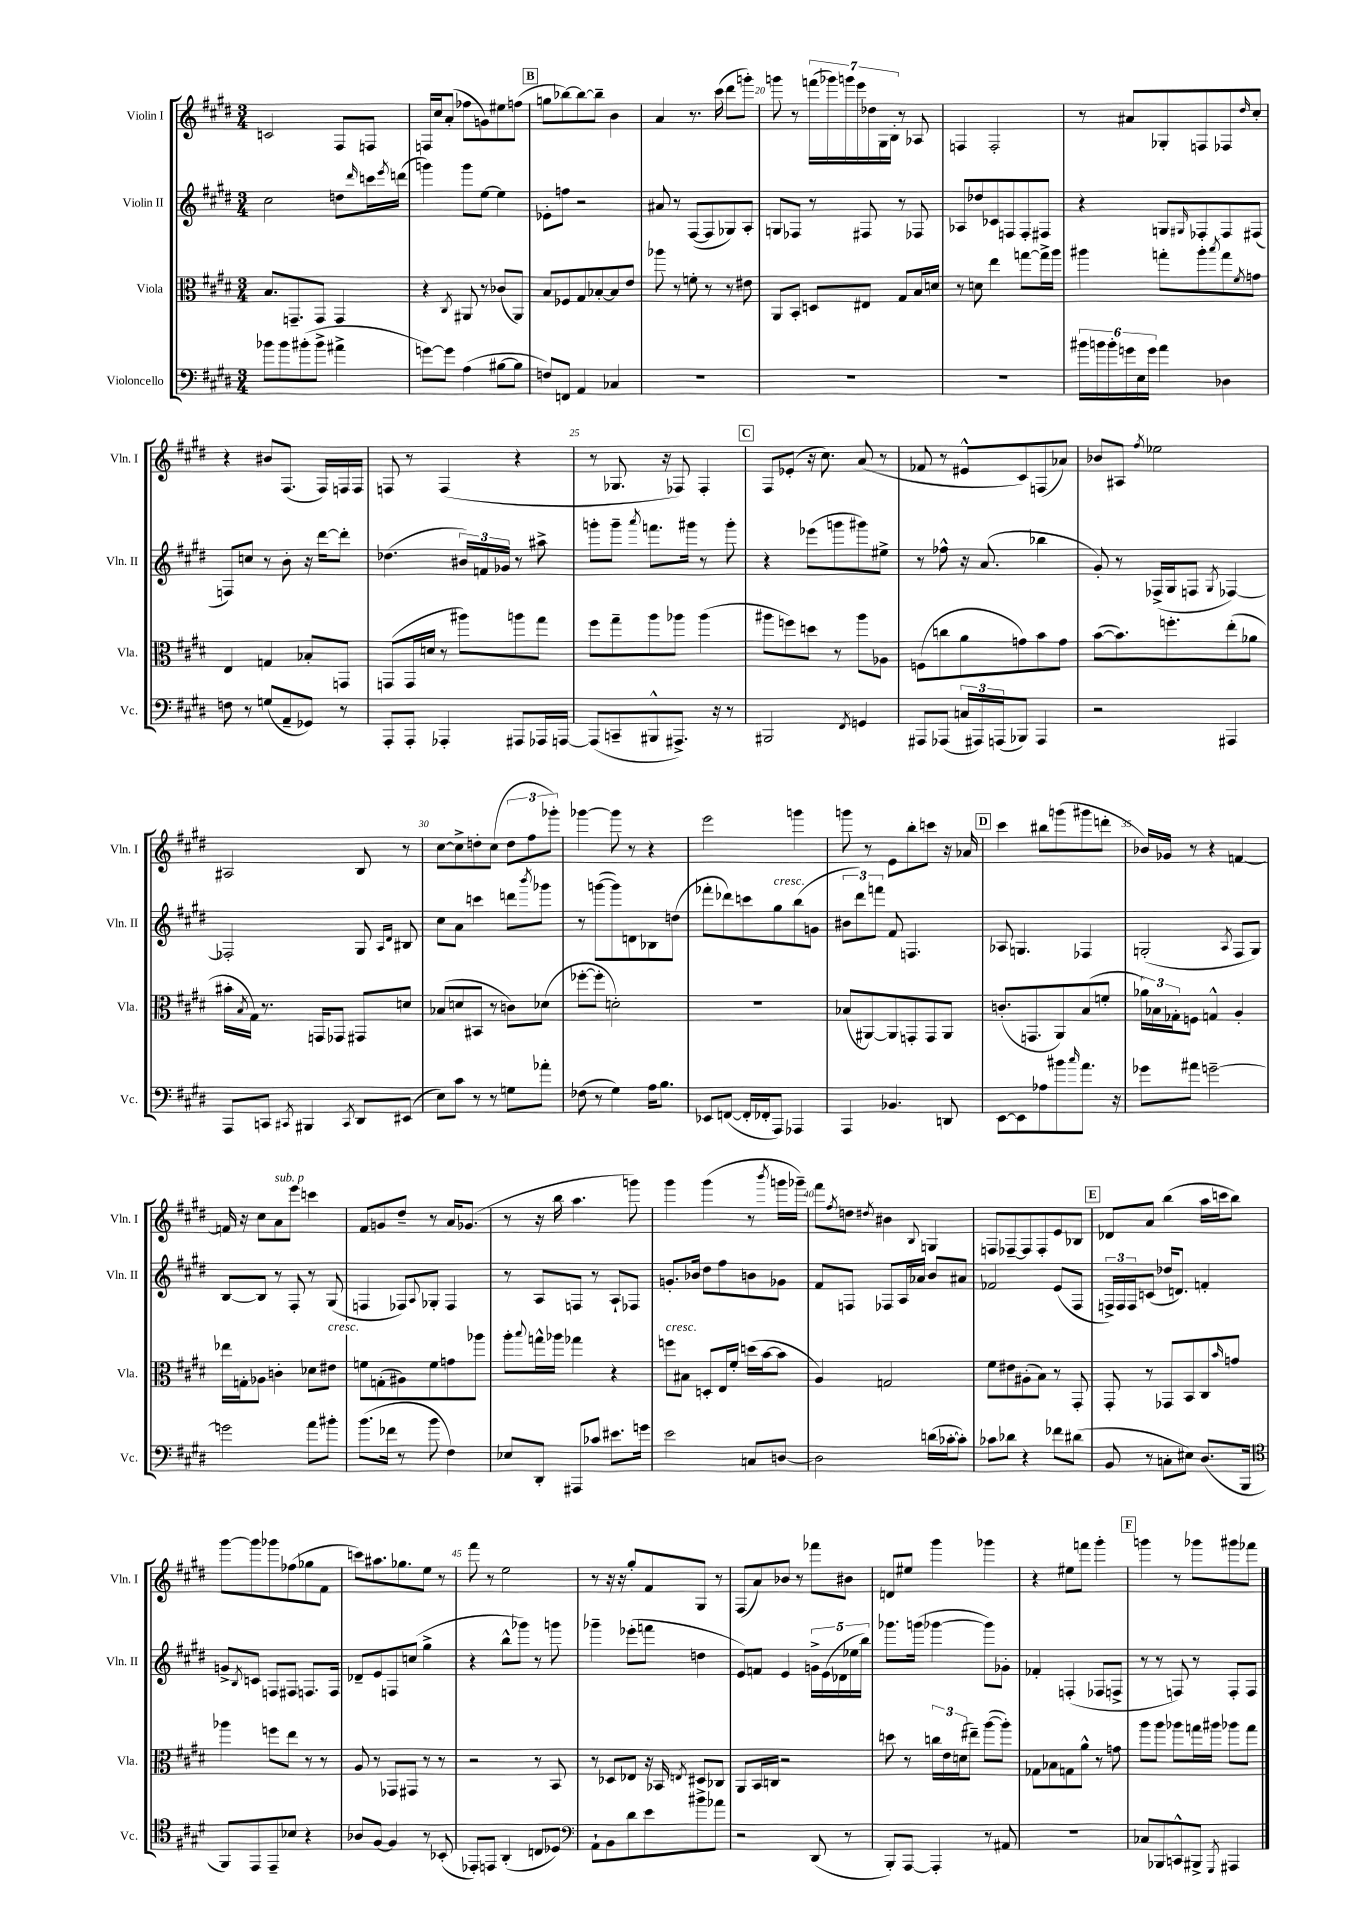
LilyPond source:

<<
\new StaffGroup <<
\new Staff = "s0" \with { instrumentName = "Violin I" shortInstrumentName = "Vln. I" } {
    \clef treble \key e \major \numericTimeSignature \time 3/4
    c'2 fis8 f8 |
    f16 cis''16 a'8-.( fes''8 g'8) eis''8 f''8( |
    \mark \markup { \box "B" } g''8 bes''8~) bes''8~ bes''8-- b'4 |
    a'4 r8. cis'''16( dis'''8 g'''8-.) |
    g'''8 r8 \tuplet 7/4 { f'''16( ges'''16) g'''16 e'''16 des''16 gis16 b16-. } r8 aes8 |
    f4 f2-. |
    r8 ais'8 ges8-. f8 fes8 \grace { dis''16 } cis''8-. |
    r4 bis'8 fis8.( fis16) f16 f16 |
    f8 r8 f4( r4 |
    r8 ges8. r16 fes8) fes4-. |
    \mark \markup { \box "C" } fis8 ees'8-.( r16 cis''8.) a'8( r8 |
    fes'8 r8 eis'8-^ cis'8) f8( aes'8) |
    bes'8 ais8 \acciaccatura { fis''8 } ees''2 |
    ais2 b8 r8 |
    cis''8~ cis''8-> d''8-. cis''8( \tuplet 3/2 { d''8 fis''8 ges'''8-.) } |
    ges'''4~ ges'''8 r8 r4 |
    e'''2 g'''4 |
    g'''8 r8 e'8 b''8-. c'''8 r16 aes'16 |
    \mark \markup { \box "D" } cis'''4 bis''8 g'''8( gis'''8 d'''8-. |
    bes'16) ges'16 r8 r4 f'4~ |
    f'16 r16 cis''8 a'8^\markup { \italic "sub. p" } e'''8 c'''4 |
    fis'8 g'8 dis''8-- r8 a'16 ges'8.( |
    r8 r16 b''16 a''4. g'''8) |
    gis'''4 gis'''4( r8 \acciaccatura { b'''8 } g'''16 ges'''16--) |
    fis'''8 \acciaccatura { fis''8 } d''8 \acciaccatura { dis''8 } bis'4 \appoggiatura { b8 } g4 |
    f8 fes8~-- fes8 fes8-. e'8 bes8 |
    \mark \markup { \box "E" } des'8 a'8 b''4( a''16 c'''16 b''8) |
    gis'''8~ gis'''8 ges'''8 fes''8( ges''8 fis'8 |
    c'''8) ais''8. ges''8. e''8 r8 |
    fis'''8 r8 e''2 |
    r8 r16 r16 gis''8-. fis'8 gis8 r8 |
    fis8( a'8) bes'8 r8 fes'''8 bis'8 |
    d'8 eis''8 gis'''4 ges'''4 |
    r4 eis''8 f'''8 gis'''4-. |
    \mark \markup { \box "F" } g'''4 r8 ges'''8 gis'''8 fes'''8 \bar "|." |
}
\new Staff = "s1" \with { instrumentName = "Violin II" shortInstrumentName = "Vln. II" } {
    \clef treble \key e \major \numericTimeSignature \time 3/4
    cis''2 d''8 \grace { dis'''16 } c'''16 \acciaccatura { e'''8 } d'''16( |
    g'''4) g'''8 e''8~ e''4 |
    \mark \markup { \box "B" } ees'8-. f''8 r2 |
    ais'8 r8 fis8~( fis8 ges8) a8-. |
    g8 fes8 r8 fis8 r8 fes8 |
    aes8 des''8 ces'8 f8 f8-. fis8 |
    r4 g8 \grace { gis16 } fes8-. fes8 fis8( |
    f8) c''8 r8 b'8-. r16 dis'''16~ dis'''8-. |
    des''4.( \tuplet 3/2 { bis'16) f'16 ges'16 } r8 ais''8-> |
    g'''8-. g'''8-- \acciaccatura { a'''8 } f'''8. gis'''16 r8 gis'''8-. |
    \mark \markup { \box "C" } r4 ees'''8( g'''8 gis'''8) eis''8-> |
    r8 fes''8-^ r16 a'8.( bes''4 |
    gis'8-.) r8 fes16->( gis16 f8 \acciaccatura { gis8 } fes4~) |
    fes2-. gis8 \grace { a16 dis'16 } bis8 |
    cis''8 a'8 c'''4 d'''8 \acciaccatura { b'''8 } ges'''8 |
    r8 g'''8~( g'''8) d'8 bes8 d''8( |
    fes'''8-. des'''8) c'''8 gis''8^\markup { \italic "cresc." } b''8( g'8 |
    \tuplet 3/2 { bis'8 dis'''8) f'''8 } fis'8 f4. |
    \mark \markup { \box "D" } aes8 g4. fes4 |
    g2-.( \acciaccatura { a8 } fis8 g8) |
    b8~ b8 r8 fis8-. r8 gis8( |
    f4 fes8) \appoggiatura { a8 } ges8-. fes4 |
    r8 a8 f8 r8 a8-! fes8 |
    g'8.-. bes'16 dis''8 fis''8 b'8 ges'8 |
    fis'8 f8 fes8 a16 aes'16 b'8 ais'8 |
    fes'2 e'8( fis8 |
    \mark \markup { \box "E" } \tuplet 3/2 { f16->) f16 f16 } c'8( des''16 d'8.) f'4-. |
    g'8-> \acciaccatura { b8 } c'8 f8 fis8 f8. f16 |
    des'8-- e'8 f8 c''8( gis''4-> |
    r4 b''8-^ ges'''8) r8 g'''8 |
    ges'''4-- ees'''8-.( f'''8 d''4 |
    e'8) f'8 e'4 \tuplet 5/4 { g'16-> e'16( des'16 ees''16 b''16) } |
    ges'''8. g'''16( ges'''4~ ges'''8) ges'8-. |
    fes'4-. f4-.( fes8 f8-> |
    \mark \markup { \box "F" } r8 r8 f8) r8 f8-. f8 \bar "|." |
}
\new Staff = "s2" \with { instrumentName = "Viola" shortInstrumentName = "Vla." } {
    \clef alto \key e \major \numericTimeSignature \time 3/4
    b8. g,8.-- g,8 g,4 |
    r4 \acciaccatura { cis8 } ais,8 r8 ces'8( ais,8) |
    \mark \markup { \box "B" } b8 fes8 gis8 bes8~-. bes8 e'8 |
    aes''8 r8 f'8-. r8 r8 eis'8 |
    a,8 b,8-. d8 eis8 gis8 b16 d'16 |
    r8 d'8 e''4 g''8~ g''16-> a''16 |
    ais''4 g''8-. ais''8-. \acciaccatura { b''8 } g''8 \acciaccatura { fis'8 } g'8 |
    e4 g4 bes8-. g,8 |
    g,8( g,16 d'16 r8 ais''8) a''8 gis''8 |
    fis''8 gis''8-- a''8 aes''8 aes''4( |
    \mark \markup { \box "C" } ais''8 f''8) d''8 r8 ais''8 aes8 |
    f8( c''8 a'8 g'8) b'8 g'8 |
    b'8~( b'8.) f''8.-. e''8-.( aes'8 |
    bis'16-. \acciaccatura { b8 } gis16) r8. g,16 ges,8 gis,8 d'8 |
    bes8( d'8 bis,8 r8 c'8) des'8( |
    fes''8~-. fes''8-. d'2-.) |
    R2. |
    bes8( ais,8~) ais,8 g,8-. g,8 ais,8 |
    \mark \markup { \box "D" } c'8.-.( g,8. a,8) b8( f'8-. |
    \tuplet 3/2 { aes'16) bes16 ges16-. } f8 g4-^ a4-. |
    ees''16 g16-. aes8 c'4-. des'8 eis'8^\markup { \italic "cresc." } |
    f'8 g8-.( ais8) f'8 g'8 aes''8 |
    a''8-. \appoggiatura { b''8 } g''16-^ aes''16 ges''4 r4 |
    f''8^\markup { \italic "cresc." } bis8 d8-. e16 fis'16-. d''16( b'16~ b'8 |
    a4) g2 |
    fis'8 eis'8 ais8-.( b8) r8 gis,8-. |
    \mark \markup { \box "E" } gis,8-. r8 ges,8 b,8 cis8 \grace { b'16 } g'8 |
    aes''4 f''8 e''8 r8 r8 |
    a8 r8 ges,8 gis,8 r8 r8 |
    r2 r8 b,8 |
    r8 des8 ees8 r16 bes,16 \acciaccatura { e8 } dis8 ces8 |
    a,8 b,16 c16 r2 |
    d''8 r8 \tuplet 3/2 { c''16 e'16 d'16( } eis''8--) a''8~( a''8-.) |
    ges8 bes8 g8 a'8-^ r8 g'8 |
    \mark \markup { \box "F" } a''8 a''8 aes''8 g''16 ais''16 aes''8 g''8 \bar "|." |
}
\new Staff = "s3" \with { instrumentName = "Violoncello" shortInstrumentName = "Vc." } {
    \clef bass \key e \major \numericTimeSignature \time 3/4
    bes'8 bes'8 bis'8-.( bis'8-> ais'4-> |
    g'8~) g'8 a4( bis8~ bis8 |
    \mark \markup { \box "B" } f8) f,8 a,4 ces4 |
    R2. |
    R2. |
    R2. |
    \tuplet 6/4 { bis'16 b'16 b'16-. g'16 e16 g'16 } a'4 des4 |
    f8 r8 g8( a,8-- ges,8) r8 |
    a,,8-. a,,8-. aes,,4-. ais,,8 aes,,16 a,,16~ |
    a,,8( c,8-- bis,,8-^ ais,,8.->) r16 r8 |
    \mark \markup { \box "C" } bis,,2 \acciaccatura { fis,8 } g,4 |
    ais,,8 aes,,8( \tuplet 3/2 { c16 ais,,16) a,,16( } bes,,8) a,,4 |
    r2 ais,,4 |
    a,,8 c,8 \acciaccatura { cis,8 } bis,,4 \acciaccatura { cis,8 } dis,8 eis,8( |
    e8) cis'8 r8 r8 g8 aes'8-. |
    fes8( r8 gis4) a16 b8. |
    ees,8 f,8~( f,16-. fes,16-. a,,8) aes,,4 |
    a,,4 bes,4. d,8 |
    \mark \markup { \box "D" } e,8~ e,8 aes8 bis'8 \grace { cis''16 } a'8. r16 |
    ges'8 ais'8 g'2~-- |
    g'2 a'8 bis'8-. |
    b'8.( fes'16 r8 b'8 fis4) |
    ees8 dis,8-. ais,,8 ces'8 eis'8. g'16 |
    e'2 c8 d8~ |
    d2 d'16( ces'16~-. ces'8-.) |
    ces'8 des'8 r4 fes'8 dis'8( |
    \mark \markup { \box "E" } b,8 r8 c8-. eis8) dis8.( b,,16 |
    \clef tenor fis,8) e,8 e,8-- bes8 r4 |
    aes8 fis8~ fis4 r8 bes,8-.( |
    ees,8-.) e,8 a,4-.( c8 des8) |
    \clef bass a,8-! b,8 dis'8 e'8 bis'8-> aes'8 |
    r2 dis,8( r8 |
    b,,8-.) a,,8~ a,,4-. r8 ais,8 |
    R2. |
    \mark \markup { \box "F" } ces8 bes,,8 c,8-^ bis,,8-> \acciaccatura { gis,,8 } ais,,4 \bar "|." |
}
>>
>>
\layout { \context { \Score currentBarNumber = #16 \override BarNumber.break-visibility = ##(#f #t #t) barNumberVisibility = #(every-nth-bar-number-visible 5) } }
